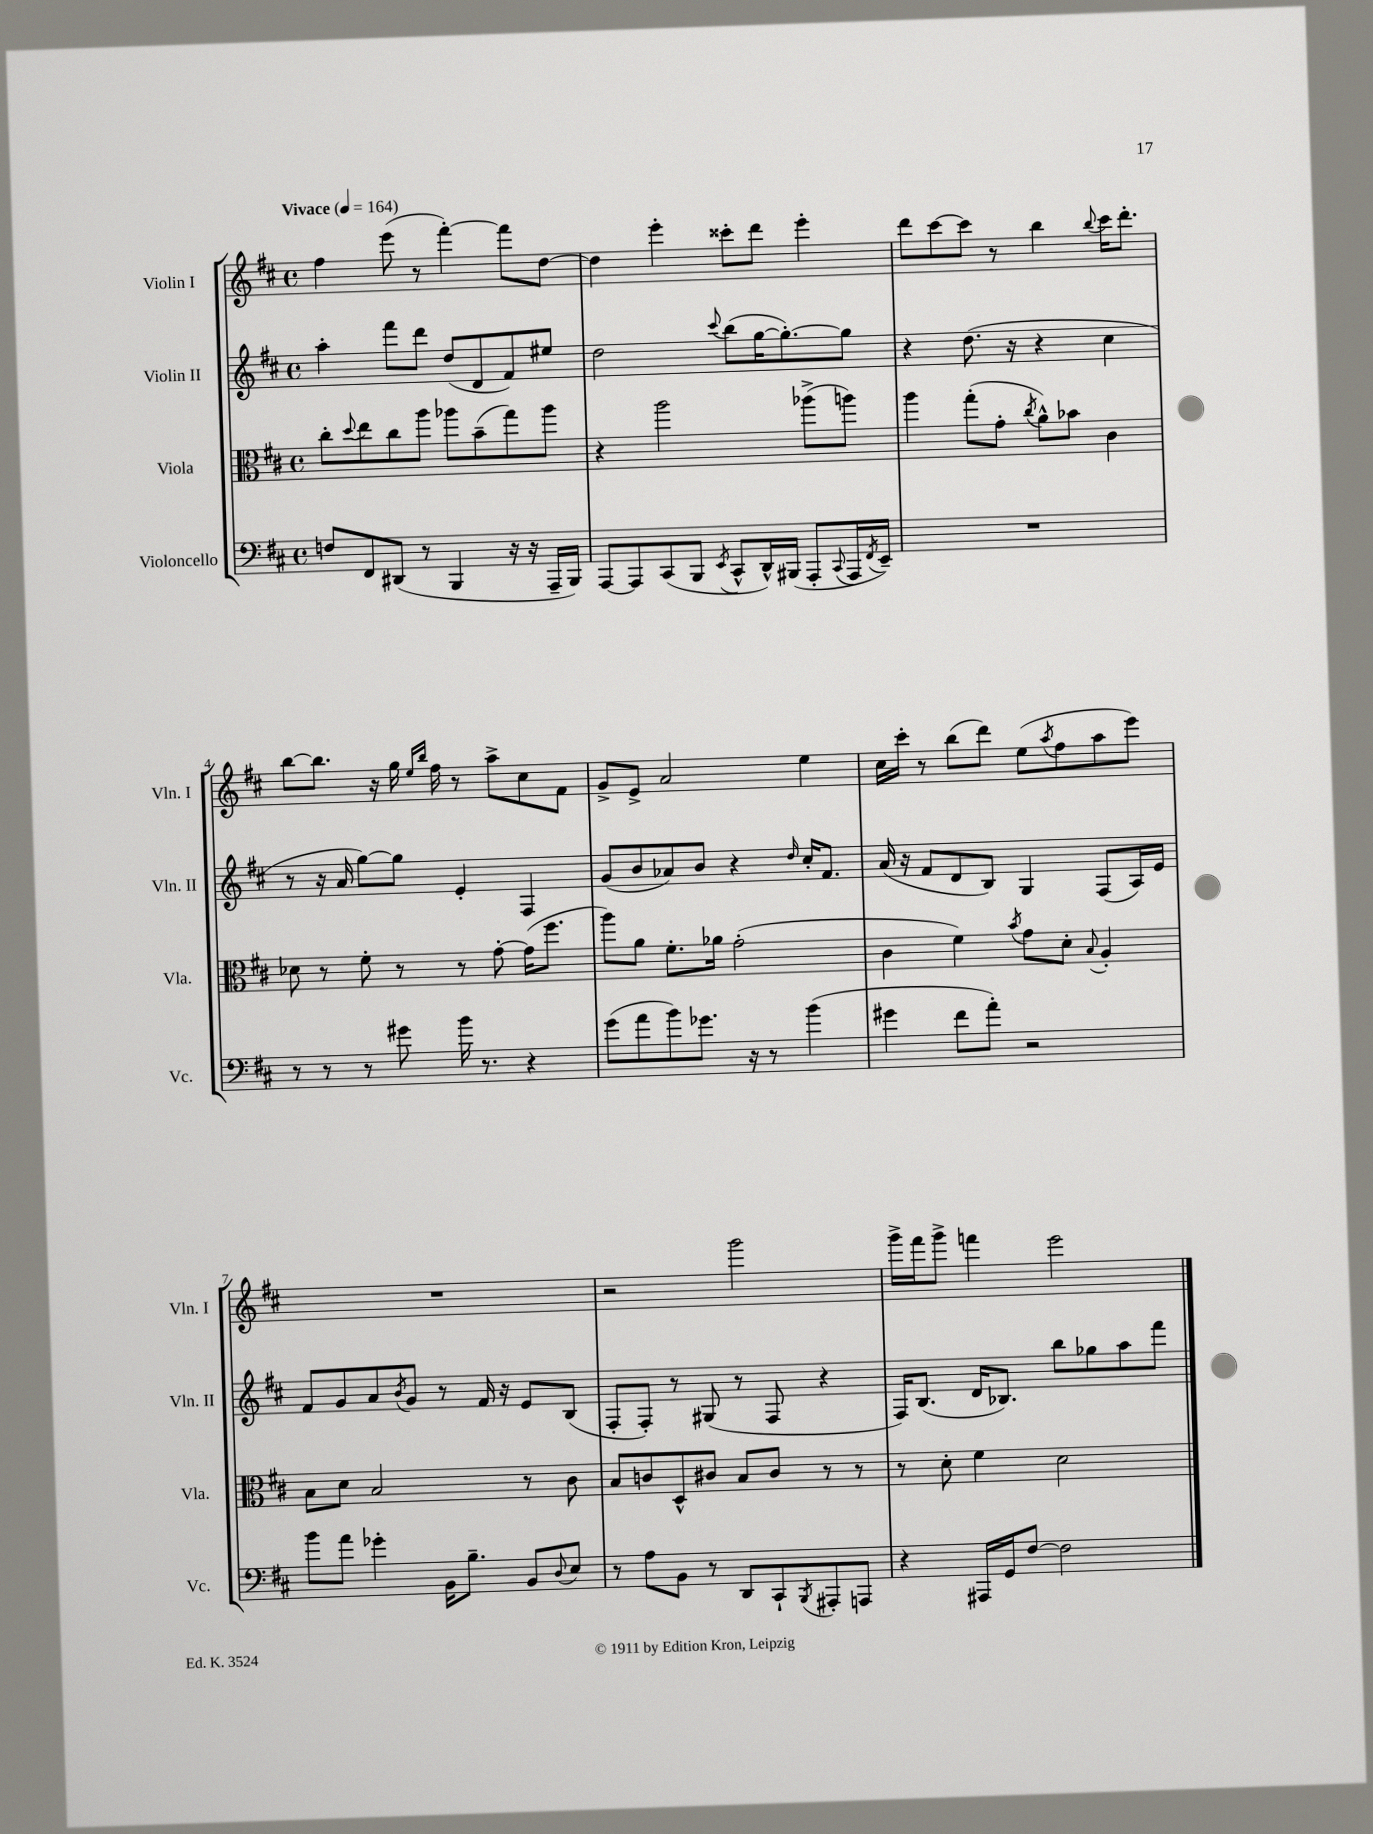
<<
\new StaffGroup <<
\new Staff = "s0" \with { instrumentName = "Violin I" shortInstrumentName = "Vln. I" } {
    \clef treble \key d \major \defaultTimeSignature \time 4/4 \tempo "Vivace" 4 = 164
    fis''4 e'''8( r8 fis'''4~-.) fis'''8 d''8~ |
    d''4 e'''4-. cisis'''8-. d'''8 e'''4-. |
    d'''8 cis'''8~ cis'''8 r8 b''4 \appoggiatura { b''8 } cis'''16 d'''8.-. |
    b''8~ b''8. r16 g''16 \grace { e''16 b''16 } fis''16 r8 a''8-> cis''8 fis'8 |
    g'8-> e'8-> a'2 e''4 |
    cis''16 cis'''16-. r8 b''8( d'''8) e''8( \acciaccatura { a''8 } fis''8 a''8 e'''8) |
    R1 |
    r2 g'''2 |
    g'''16-> fis'''16 g'''8-> f'''4 e'''2 \bar "|." |
}
\new Staff = "s1" \with { instrumentName = "Violin II" shortInstrumentName = "Vln. II" } {
    \clef treble \key d \major \defaultTimeSignature \time 4/4
    a''4-. fis'''8 d'''8 d''8( d'8 fis'8) eis''8 |
    d''2 \appoggiatura { cis'''8 } b''8( g''16~ g''8.~-.) g''8 |
    r4 d''8.( r16 r4 cis''4 |
    r8 r16 a'16 g''8~) g''8 e'4-. fis4 |
    g'8( b'8 aes'8) b'8 r4 \grace { d''16 } cis''16-. fis'8. |
    a'16( r16 fis'8 d'8 b8) g4 fis8( a16) e'16 |
    fis'8 g'8 a'8 \acciaccatura { b'8 } g'8 r8 fis'16 r16 e'8 b8( |
    fis8-. fis8-.) r8 gis8( r8 fis8 r4 |
    fis16) b8.( d'16 bes8.) b''8 ges''8 a''8 fis'''8 \bar "|." |
}
\new Staff = "s2" \with { instrumentName = "Viola" shortInstrumentName = "Vla." } {
    \clef alto \key d \major \defaultTimeSignature \time 4/4
    cis''8-. \appoggiatura { d''8 } e''8 cis''8 a''8 aes''8 b'8--( g''8) aes''8 |
    r4 a''2 aes''8->( a''8) |
    a''4 g''8-.( g'8-. \acciaccatura { cis''8 } a'8-^) bes'8 cis'4 |
    des'8 r8 fis'8-. r8 r8 g'8~-. g'16( fis''8. |
    a''8) a'8 fis'8.-. aes'16 g'2-.( |
    cis'4 fis'4) \acciaccatura { b'8 } g'8 d'8-. \appoggiatura { b8 } a4-. |
    b8 d'8 b2 r8 cis'8 |
    b8 c'8 d8-^ cis'8 b8 cis'8 r8 r8 |
    r8 d'8-. fis'4 d'2 \bar "|." |
}
\new Staff = "s3" \with { instrumentName = "Violoncello" shortInstrumentName = "Vc." } {
    \clef bass \key d \major \defaultTimeSignature \time 4/4
    f8 fis,8 dis,8( r8 b,,4 r16 r16 a,,16-- b,,16) |
    a,,8~ a,,8 cis,8( b,,8 \acciaccatura { e,8 } cis,8-^ d,16-^) bis,,16( a,,8-. \appoggiatura { cis,8 } a,,16 \acciaccatura { fis,8 } e,16--) |
    R1 |
    r8 r8 r8 gis'8 b'16 r8. r4 |
    g'8( a'8 b'8) ges'8. r16 r8 b'4( |
    gis'4 fis'8 a'8-.) r2 |
    b'8 a'8 ges'4-. b,16 b8.-- b,8 \appoggiatura { d8 } e8 |
    r8 a8 b,8 r8 d,8 cis,8-! \acciaccatura { b,,8 } ais,,8-. a,,8 |
    r4 ais,,16 g,16 fis8~ fis2 \bar "|." |
}
>>
>>
